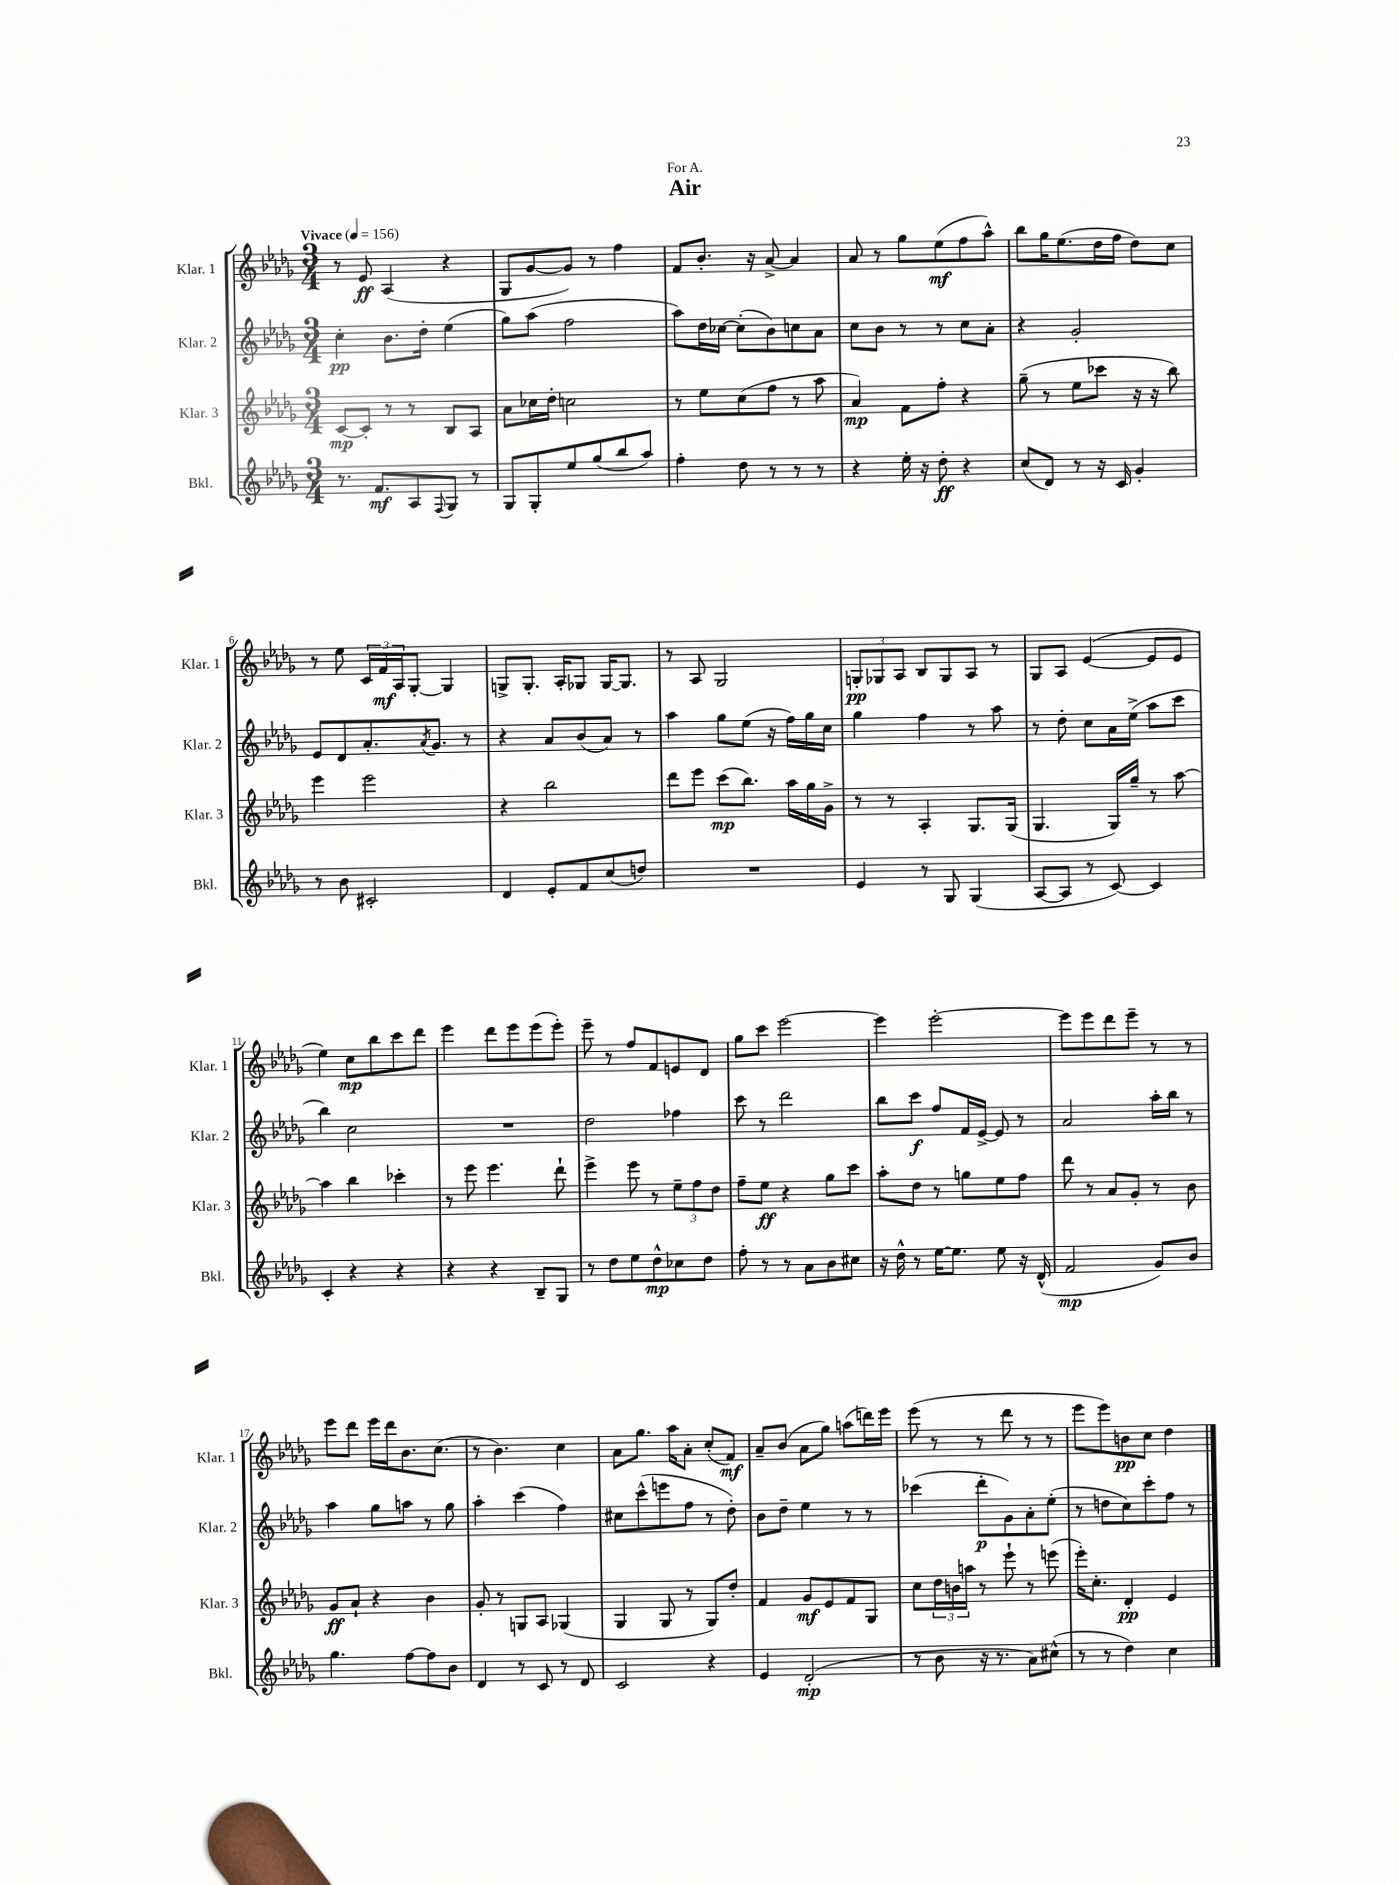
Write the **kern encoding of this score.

**kern	**kern	**kern	**kern
*staff4	*staff3	*staff2	*staff1
*clefG2	*clefG2	*clefG2	*clefG2
*k[b-e-a-d-g-]	*k[b-e-a-d-g-]	*k[b-e-a-d-g-]	*k[b-e-a-d-g-]
*M3/4	*M3/4	*M3/4	*M3/4
*MM156	*MM156	*MM156	*MM156
8.r	[8c	4cc'	8r
.	8c']	.	8e-
8.f	.	.	.
.	8r	8.b-	(4A-
8A-	8r	.	.
.	.	16dd-'	.
8qqF	.	.	.
8G-	8B-	(4ee-	4r
8r	8A-	.	.
=	=	=	=
8G-	8a-	8gg-)	8G-
8G-'	16cc-	(8aa-	[8g-
.	16dd-'	.	.
8ee-	2cc	2ff	8g-])
(8gg-	.	.	8r
8bb-	.	.	4ff
8aa-)	.	.	.
=	=	=	=
4ff'	8r	8aa-)	8f
.	8ee-	16dd-	8.b-'
.	.	[16cc-	.
8dd-	(8cc	(8cc-']	.
.	.	.	16r
8r	8ff	8b-)	[8a-^
8r	8r	8cc	4a-]
8r	8aa-	8a-	.
=	=	=	=
4r	4a-)	8cc	8a-
.	.	8b-	8r
16ee-'	8f	8r	8gg-
16r	.	.	.
8dd-'	8ff'	8r	(8ee-
4r	4r	8cc	8ff
.	.	8a-'	8aa-^^)
=	=	=	=
(8cc	(8gg-~	4r	8bb-
8d-)	8r	.	16gg-
.	.	.	(8.ee-
8r	8ee-	2g-'	.
16r	8ccc-	.	16dd-
16c	.	.	16ff
4g-'	16r	.	8dd-)
.	16r	.	.
.	8bb-)	.	8cc
=	=	=	=
8r	4eee-	8e-	8r
8b-	.	8d-	8ee-
2c#'	2eee-	8.a-'	24c
.	.	.	24f
.	.	.	24A-
.	.	.	[8G-'
.	.	8qa-	.
.	.	8.g-	.
.	.	.	4G-]
.	.	8r	.
=	=	=	=
4d-	4r	4r	8G^
.	.	.	8.G'
8e-'	2bb-	8a-	.
.	.	.	16A-'
8f	.	(8b-	8G-
(8cc	.	8a-)	[16G-
.	.	.	8.G-]
8dd)	.	8r	.
=	=	=	=
2.r	8ddd-	4aa-	8r
.	8eee-	.	8A-
.	(8ccc	8gg-	2G-
.	8.bb-)	(8ee-	.
.	.	16r	.
.	16aa-	16ff)	.
.	16gg-	16gg-	.
.	16g-^	16cc	.
=	=	=	=
4e-	8r	4gg-	12G'
.	.	.	12G-
.	8r	.	.
.	.	.	12A-
8r	4A-'	4ff	8B-
8G-	.	.	8G-
(4G-	8.G-	8r	8A-
.	.	8aa-	8r
.	(16G-	.	.
=	=	=	=
[8A-	4.G-	8r	8G-
8A-]	.	8dd-'	8A-
8r	.	8cc	([4e-
[8c)	16G-)	16a-	.
.	16gg-~	(16ee-^	.
4c]	8r	8aa-	8e-]
.	[8aa-	8ccc	8e-
=	=	=	=
4c'	4aa-]	4bb-)	4ee-)
4r	4bb-	2cc	8cc
.	.	.	8bb-
4r	4ccc-'	.	8ccc
.	.	.	8ddd-
=	=	=	=
4r	8r	2.r	4eee-
.	8eee-	.	.
4r	4.eee-	.	8ddd-
.	.	.	8eee-
8B-~	.	.	(8eee-
8G-	8ddd-`	.	8eee-')
=	=	=	=
8r	4eee-^	2dd-	8eee-~
8dd-	.	.	8r
8ee-	8eee-	.	8ff
8dd-^^	8r	.	8f
8cc-	12ee-~	4ff-	8e
.	12ff	.	.
8dd-	.	.	8d-
.	12dd-	.	.
=	=	=	=
8ff'	8ff~	8ccc	8gg-
8r	8ee-	8r	8ccc
8r	4r	2ddd-	[2eee-
8a-	.	.	.
8b-	8gg-	.	.
8cc#	8ccc	.	.
=	=	=	=
16r	8aa-'	8bb-	4eee-]
16dd-^^	.	.	.
8r	8dd-	8ccc	.
[16ee-	8r	8ff	[2eee-'
8.ee-]	.	.	.
.	8gg	16f	.
.	.	[16e-^	.
8ee-	8ee-	8e-]	.
16r	8ff	8r	.
(16d-^^	.	.	.
=	=	=	=
2f	8ddd-	2a-	8eee-]
.	8r	.	8eee-
.	8a-	.	8ddd-
.	8g-'	.	8eee-~
8g-)	8r	16aa-'	8r
.	.	16bb-	.
8b-	8b-	8r	8r
=	=	=	=
4.gg-	8g-	4aa-	8eee-
.	8a-`	.	8ddd-
.	4r	8gg-	16eee-
.	.	.	16ddd-
[8ff	.	8aa	8.b-
8ff]	4b-	8r	.
.	.	.	(8.cc
8b-	.	8gg-	.
=	=	=	=
4d-	8g-'	4aa-'	8r
.	8r	.	4.b-)
8r	8G	(4ccc	.
8c	8A-	.	.
8r	(4G-	4ff)	4cc
8d-	.	.	.
=	=	=	=
2c	4G-	8cc#	8a-
.	.	(8ccc^^	8.gg-
.	8G-	8eee	.
.	.	.	16aa-
.	8r	8ff	8a-'
4r	8G-)	8r	(8cc'
.	8dd-'	8dd-')	8f)
=	=	=	=
4e-	4f	8b-	8a-~
.	.	8dd-~	(8b-
(2d-'	8g-	4ee-	8a-
.	8e-	.	8gg-)
.	8f	8r	(8aa
.	8G-	8r	16ddd)
.	.	.	16eee-
=	=	=	=
8r	8cc	(4ccc-	(8eee-
8b-	24dd-	.	8r
.	24b	.	.
.	24aa	.	.
16r	8r	8ddd-'	8r
8.r	.	.	.
.	8eee-`	8g-)	8ddd-
8a-)	8r	8a-'	8r
(8cc#^^	(8eee	(8ee-'	8r
=	=	=	=
8r	16eee-')	8r	8eee-
.	8.cc'	.	.
8r	.	8dd	8eee-)
4dd-)	4d-'	8cc)	8b
.	.	8ccc'	8cc
4cc	4e-	8ff	4dd-
.	.	8r	.
==	==	==	==
*-	*-	*-	*-
